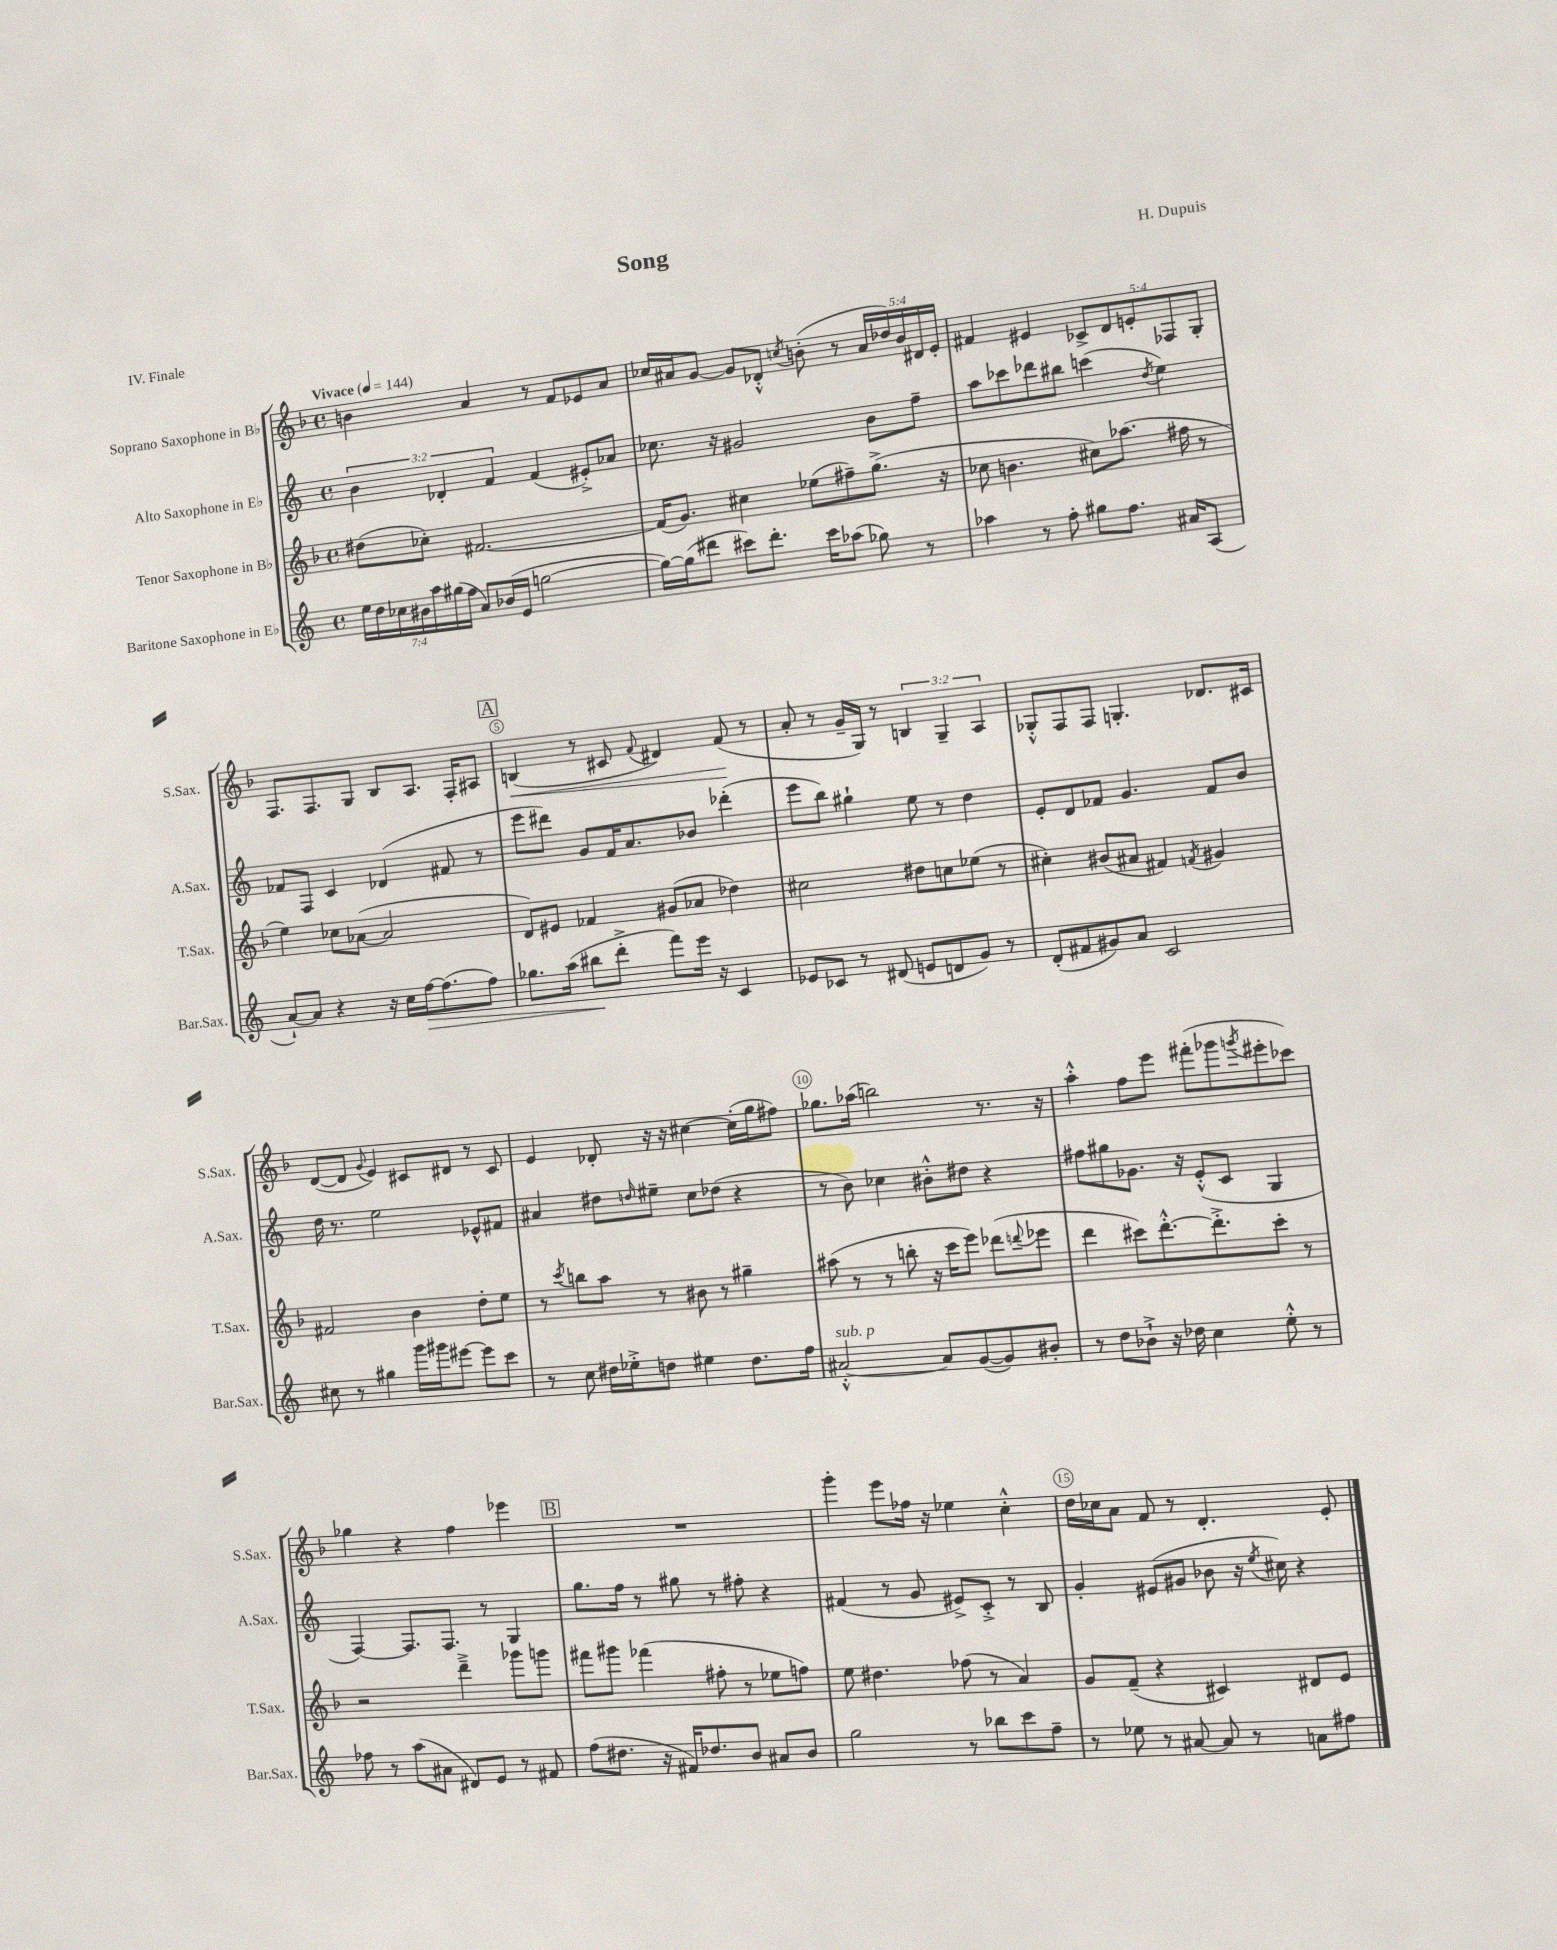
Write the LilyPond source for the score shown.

\header { title = "Song" composer = "H. Dupuis" piece = "IV. Finale" }
<<
\new StaffGroup <<
\new Staff = "s0" \with { instrumentName = "Soprano Saxophone in Bb" shortInstrumentName = "S.Sax." } {
    \clef treble \key f \major \defaultTimeSignature \time 4/4 \override Staff.TupletNumber.text = #tuplet-number::calc-fraction-text \tempo "Vivace" 4 = 144
    b'4 a'4 r8 f'8 ees'8 a'8 |
    ces''16 ais'16 g'8~ g'8 des'8-.-^ \acciaccatura { c''8 } b'8-.( r8 \tuplet 5/4 { ais'16 des''16) b'16 dis'16 e'16-. } |
    fis'4 eis'4 \tuplet 5/4 { ces'8-> d'8 e'8-. fes8 g8-. } |
    f8. f8. g8 bes8 a8. f16-. ais8 |
    \mark \markup { \box "A" } b4\<( r8 cis'8 \appoggiatura { f'8 } dis'4) f'8\!( r8 |
    a'8-. r8 g'16-- g16) r8 \tuplet 3/2 { b4 g4-- a4 } |
    ges8-.-^ f8 f8 g4.-. des'8. cis'16 |
    d'8~( d'8 \appoggiatura { g'8 } e'4) cis'8 dis'8 r8 cis'8 |
    e'4 des'8-. r16 r16 cis''4~ cis''16-.( g''16 fis''8) |
    ges''8. aes''16( b''2) r8. r16 |
    a''4-.-^ f''8 e'''8 fis'''8-.( ges'''8 \acciaccatura { g'''8 } eis'''8-. ces'''8) |
    ges''4 r4 f''4 ees'''4 |
    \mark \markup { \box "B" } R1 |
    g'''4-. e'''8 fes''16 r16 ees''4 c''4-.-^ |
    d''16 ces''16 a'8 f'8 r8 d'4.-. e'8-. \bar "|." |
}
\new Staff = "s1" \with { instrumentName = "Alto Saxophone in Eb" shortInstrumentName = "A.Sax." } {
    \clef treble \key c \major \defaultTimeSignature \time 4/4 \override Staff.TupletNumber.text = #tuplet-number::calc-fraction-text
    \tuplet 3/2 { b'4 des'4-. f'4 } f'4( eis'8-.->) aes'8 |
    ces''8. r16 gis'2 b'8 f''8-- |
    a''8 ces'''8 des'''8 bis''8 c'''4( \acciaccatura { d''8 } e''4) |
    fes'8 f8 c'4 des'4( fis'8 r8 |
    \mark \markup { \box "A" } e'''8 dis'''8) g'8 f'16 a'8. bes'8 des'''4-.( |
    e'''8 b''8) gis''4-! e''8 r8 d''4 |
    e'8-. d'8 fes'8 g'4. fes'8 b'8 |
    d''16 r8. e''2 ees'8-^ fis'8 |
    ais'4 dis''8 \grace { d''16 } eis''8-- c''8 des''8( r4 |
    r8 b'8) ces''4 bis'8-.-^ dis''8 r4 |
    fis''8 gis''8 ges'8. r16 e'8-.-^( c'8 g4 |
    f4~) f8. f8. r8 g4 |
    \mark \markup { \box "B" } g''8. f''16 r8 gis''8 r8 fis''8-. r4 |
    fis'4( r8 g'8 eis'8->) c'8-.-> r8 b8 |
    g'4-. eis'8( gis'8 bes'8 r16 \acciaccatura { e''8 } cis''16) r4 \bar "|." |
}
\new Staff = "s2" \with { instrumentName = "Tenor Saxophone in Bb" shortInstrumentName = "T.Sax." } {
    \clef treble \key f \major \defaultTimeSignature \time 4/4
    dis''8( ces''8-.) fis'2.~ |
    fis'16( g'8.) cis''4 ees''8( fis''8--) g''8.->( r16 |
    ces''8 b'4. cis''8) aes''8.( fis''16 r8 |
    e''4) ces''8 aes'8~( aes'2 |
    \mark \markup { \box "A" } d'8) eis'8 fes'4 gis'8( aes'8 des''4) |
    cis''2 dis''8 c''8 ees''8( r8 |
    cis''4-.) bis'8( ais'8 fis'4) \acciaccatura { f'8 } gis'4 |
    fis'2 bes'4 d''8-. e''8 |
    r8 \acciaccatura { c'''8 } b''8 a''8 r8 bis'8 r8 gis''4-- |
    ais''8( r8 r8 b''8-. r16 c'''16 e'''8) des'''8( \appoggiatura { d'''8 } ees'''8 |
    d'''4 cis'''8) d'''8.~-.-^ d'''8.-.-> cis'''8-. r8 |
    r2 d'''4---> ges'''8 g'''8 |
    \mark \markup { \box "B" } fis'''8 gis'''8 fes'''4( fis''8-. r8 ees''8 f''8) |
    e''8 dis''4. fes''8( r8 a'4) |
    g'8 f'8--( r4 cis'4) dis'8 e'8 \bar "|." |
}
\new Staff = "s3" \with { instrumentName = "Baritone Saxophone in Eb" shortInstrumentName = "Bar.Sax." } {
    \clef treble \key c \major \defaultTimeSignature \time 4/4 \override Staff.TupletNumber.text = #tuplet-number::calc-fraction-text
    \tuplet 7/4 { e''16 d''16 ces''16 bis'16 a''16 gis''16( f''16 } a'8) bes'16( e'16 g''2~ |
    g''16~) g''16( dis'''8 cis'''8) dis'''8.-. cis'''16 aes''8( ges''8) r8 |
    aes''4 r8 f''8-. gis''8 f''8. ais'16 a8( |
    a'8~-!) a'8 r4 r16 c''16 f''16~\> f''8.( f''8) |
    \mark \markup { \box "A" } ges''8. a''16( bis''8\! d'''8-.-> f'''8) e'''16 r16 c'4 |
    ees'8 ces'8 r8 dis'8( e'8 d'8 g'8) r8 |
    d'8-.( fis'8 gis'8) a'8 c'2 |
    cis''8 r8 gis''4 g'''16 gis'''16 eis'''8~ eis'''8 c'''8 |
    r8 c''8 dis''16 ees''16-.-> d''8 eis''4 d''8. f''16 |
    ais'2~-.-^^\markup { \italic "sub. p" } ais'8 g'8~( g'8) bis'8-. |
    r8 d''8 bes'8-!-> r16 des''16 c''4 e''8-.-^ r8 |
    fes''8 r8 a''8( ais'8 dis'8) e'8 r8 fis'8 |
    \mark \markup { \box "B" } f''8( dis''8. r16 fis'16) des''8. b'8 ais'8 b'8 |
    g''2 r8 bes''8 c'''8 f''8-- |
    r8 ees''8 r8 ais'8~ ais'8 r8 a'8 fis''8 \bar "|." |
}
>>
>>
\layout { \context { \Score \override BarNumber.break-visibility = ##(#f #t #t) barNumberVisibility = #(every-nth-bar-number-visible 5) \override BarNumber.stencil = #(make-stencil-circler 0.1 0.3 ly:text-interface::print) } }
